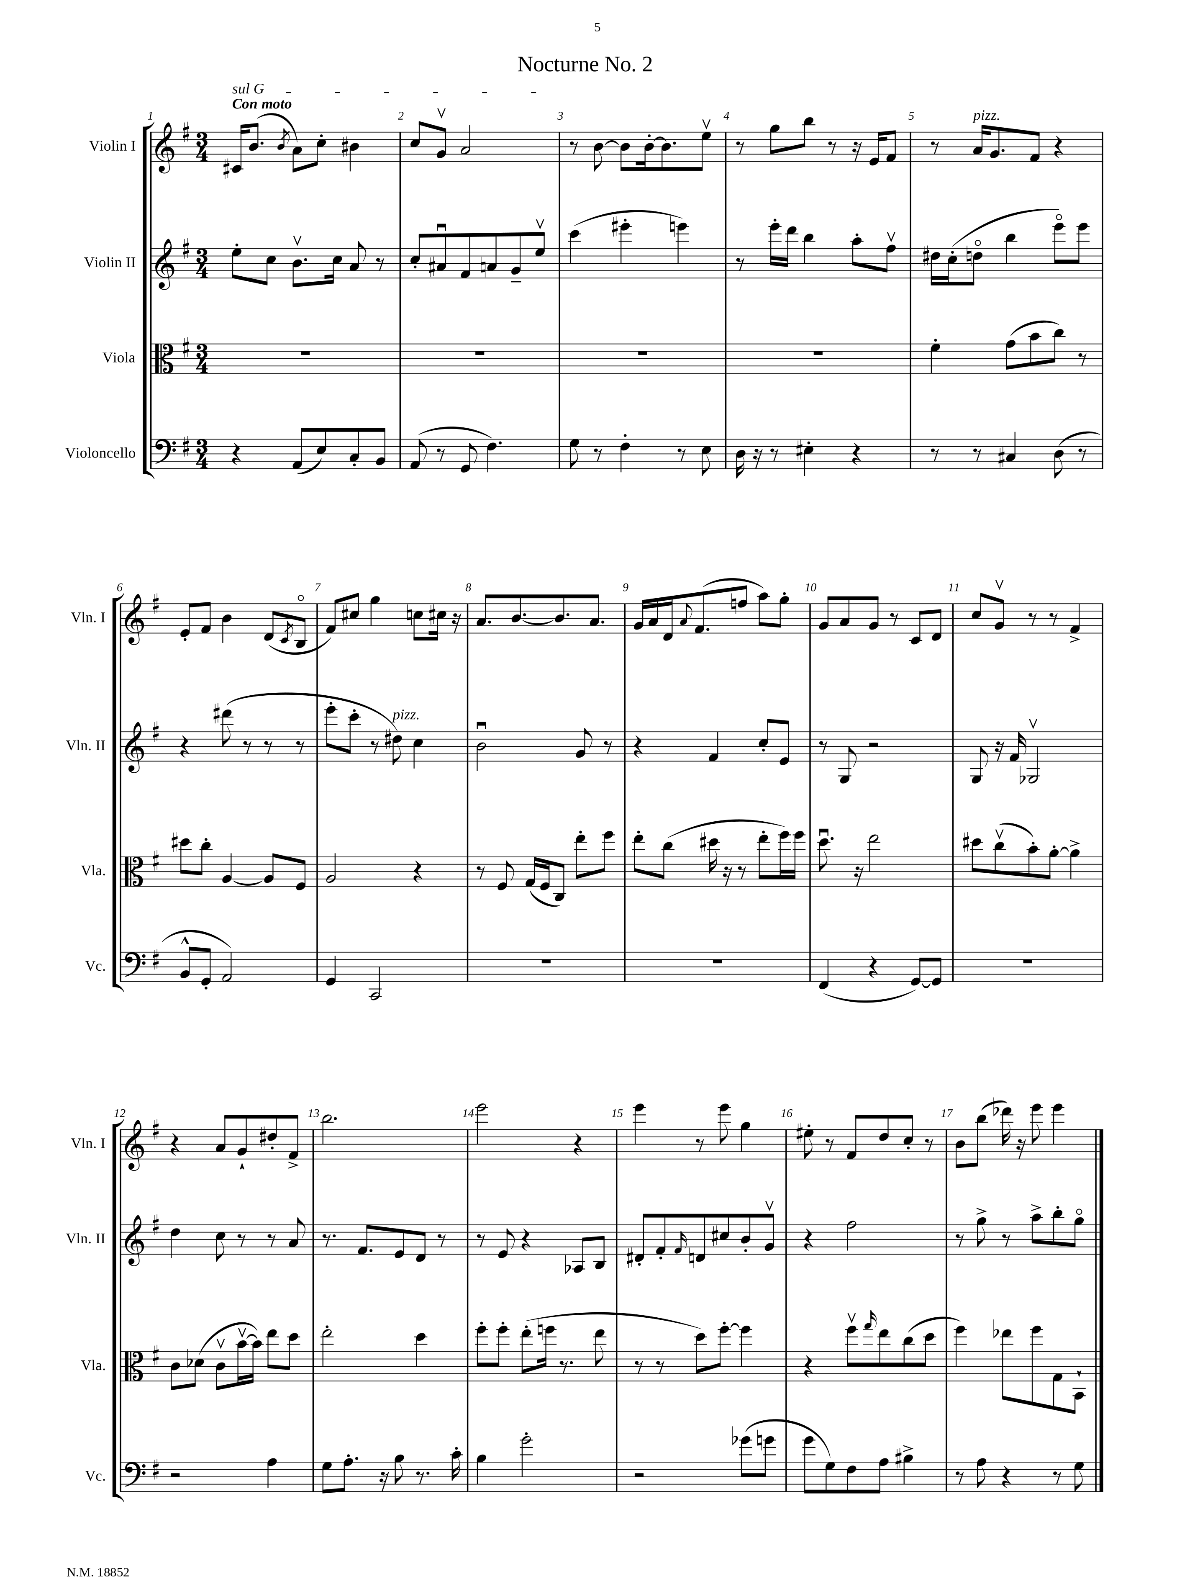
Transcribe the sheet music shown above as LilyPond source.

\header { title = "Nocturne No. 2" }
<<
\new StaffGroup <<
\new Staff = "s0" \with { instrumentName = "Violin I" shortInstrumentName = "Vln. I" } {
    \clef treble \key g \major \numericTimeSignature \time 3/4 \tempo "Con moto"
    \once \override TextSpanner.bound-details.left.text = \markup { \italic "sul G" } cis'16\startTextSpan b'8.( \acciaccatura { b'8 } a'8) c''8-. bis'4 |
    c''8 g'8\upbow a'2\stopTextSpan |
    r8 b'8~ b'8 b'16~-. b'8. e''8\upbow |
    r8 g''8 b''8 r8 r16 e'16 fis'8 |
    r8 a'16^\markup { \italic "pizz." } g'8. fis'8 r4 |
    e'8-. fis'8 b'4 d'8( \acciaccatura { c'8 } b8\flageolet |
    fis'8) cis''8 g''4 c''8 cis''16 r16 |
    a'8. b'8.~ b'8. a'8. |
    g'16 a'16 d'16 \appoggiatura { a'8 } fis'8.( f''8 a''8) g''8-. |
    g'8 a'8 g'8 r8 c'8 d'8 |
    c''8 g'8\upbow r8 r8 fis'4-> |
    r4 a'8 g'8-! dis''8-. fis'8-> |
    b''2. |
    e'''2 r4 |
    e'''4 r8 e'''8 g''4 |
    eis''8-. r8 fis'8 d''8 c''8-. r8 |
    b'8 b''8( des'''16) r16 e'''8 e'''4 \bar "|." |
}
\new Staff = "s1" \with { instrumentName = "Violin II" shortInstrumentName = "Vln. II" } {
    \clef treble \key g \major \numericTimeSignature \time 3/4
    e''8-. c''8 b'8.\upbow c''16 a'8 r8 |
    c''8-. ais'8\downbow fis'8 a'8 g'8-- e''8\upbow |
    c'''4( eis'''4-. e'''4) |
    r8 e'''16-. d'''16 b''4 a''8-. fis''8\upbow |
    dis''16 c''16-.( d''8\flageolet b''4 e'''8\flageolet) e'''8 |
    r4 dis'''8( r8 r8 r8 |
    e'''8-. c'''8-. r8 dis''8^\markup { \italic "pizz." }) c''4 |
    b'2\downbow g'8 r8 |
    r4 fis'4 c''8-. e'8 |
    r8 g8 r2 |
    g8 r16 fis'16 ges2\upbow |
    d''4 c''8 r8 r8 a'8 |
    r8. fis'8. e'8 d'8 r8 |
    r8 e'8 r4 aes8 b8 |
    dis'8-. fis'8-. \grace { fis'16 } d'8 cis''8 b'8-. g'8\upbow |
    r4 fis''2 |
    r8 g''8-> r8 a''8-> b''8-. g''8\flageolet \bar "|." |
}
\new Staff = "s2" \with { instrumentName = "Viola" shortInstrumentName = "Vla." } {
    \clef alto \key g \major \numericTimeSignature \time 3/4
    R2. |
    R2. |
    R2. |
    R2. |
    fis'4-. g'8( b'8 c''8) r8 |
    dis''8 c''8-. a4~ a8 fis8 |
    a2 r4 |
    r8 fis8 g16( fis16 c8) e''8-. fis''8 |
    e''8-. c''8( dis''16 r16 r8 e''8-. fis''16) fis''16 |
    d''8.\downbow r16 e''2 |
    dis''8 c''8\upbow( b'8-.) a'8~-. a'4-> |
    c'8 des'8( c'8\upbow b'16~\upbow b'16) e''8 d''8 |
    e''2-. d''4 |
    fis''8-. fis''8-. e''8-.( f''16 r8. e''8 |
    r8 r8 d''8) fis''8~-. fis''4 |
    r4 fis''8\upbow \grace { g''16 } e''8 c''8( d''8 |
    fis''4) ees''8 fis''8 g8 b,8-! \bar "|." |
}
\new Staff = "s3" \with { instrumentName = "Violoncello" shortInstrumentName = "Vc." } {
    \clef bass \key g \major \numericTimeSignature \time 3/4
    r4 a,8( e8) c8-. b,8 |
    a,8( r8 g,8 fis4.) |
    g8 r8 fis4-. r8 e8 |
    d16 r16 r8 eis4-. r4 |
    r8 r8 cis4 d8( r8 |
    b,8-^ g,8-. a,2) |
    g,4 c,2 |
    R2. |
    R2. |
    fis,4( r4 g,8~) g,8 |
    R2. |
    r2 a4 |
    g8 a8.-. r16 b8 r8. c'16-. |
    b4 g'2-. |
    r2 ges'8( g'8 |
    g'8 g8) fis8 a8 bis4-> |
    r8 a8 r4 r8 g8 \bar "|." |
}
>>
>>
\layout { \context { \Score \override BarNumber.break-visibility = ##(#f #t #t) barNumberVisibility = #all-bar-numbers-visible } }
